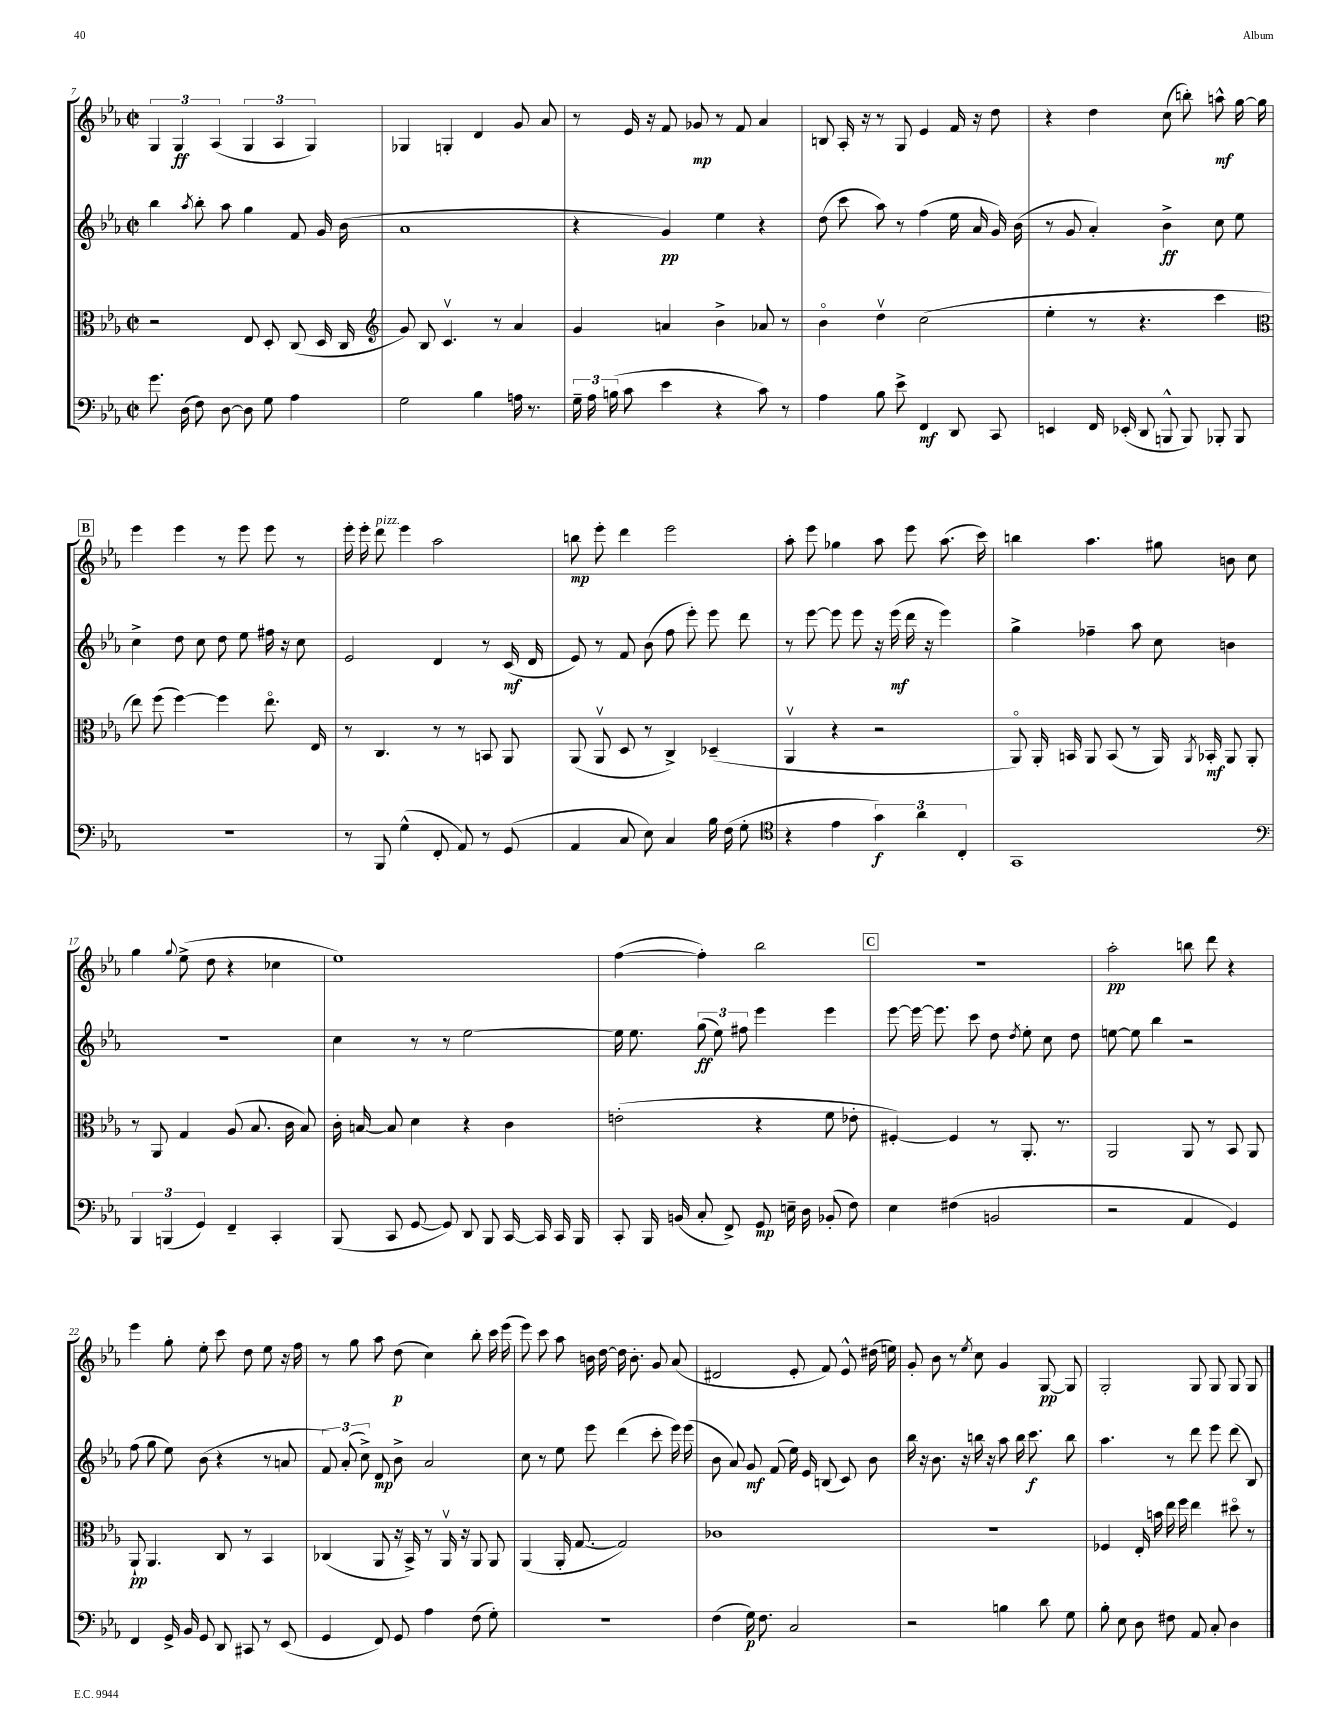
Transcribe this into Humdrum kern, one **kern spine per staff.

**kern	**kern	**kern	**kern
*staff4	*staff3	*staff2	*staff1
*clefF4	*clefC3	*clefG2	*clefG2
*k[b-e-a-]	*k[b-e-a-]	*k[b-e-a-]	*k[b-e-a-]
*M2/2	*M2/2	*M2/2	*M2/2
*met(c|)	*met(c|)	*met(c|)	*met(c|)
8.g	2r	4bb-	6G
.	.	.	6G
(16D	.	.	.
.	.	8qaa-	.
8F)	.	8bb-'	.
.	.	.	(6A-
[8D	.	8aa-	.
8D]	8E-	4gg	6G
8G	8D'	.	.
.	.	.	6A-
4A-	(8C	8f	.
.	.	.	6G)
.	16D	16g	.
.	16C	(16b-	.
=	=	=	=
*	*clefG2	*	*
2G	8g)	1a-	4G-
.	8B-	.	.
.	4.cv	.	4G'
4B-	.	.	4d
.	8r	.	.
16A	4a-	.	8g
8.r	.	.	.
.	.	.	8a-
=	=	=	=
24G~	4g	4r	8r
24A-	.	.	.
(24B	.	.	.
8c	.	.	16e-
.	.	.	16r
4e-	4a	4g)	8f
.	.	.	8g-
4r	4b-^	4ee-	8r
.	.	.	8f
8c)	8a-	4r	4a-
8r	8r	.	.
=	=	=	=
4A-	4b-o	(8dd	8B
.	.	8ccc	16A-'
.	.	.	16r
8B-	4ddv	8aa-)	8r
8e-^	.	8r	8G
4FF	(2cc	(4ff	4e-
8DD	.	16ee-	16f
.	.	16a-	16r
8CC	.	16g)	8dd
.	.	(16b-	.
=	=	=	=
4EE	4ee-'	8r	4r
.	.	8g	.
16FF	8r	4a-')	4dd
(16EE-'	.	.	.
8DD	4.r	.	.
8BBB^^	.	4b-^	(8cc
8BBB)	.	.	8bb')
8BBB-'	4ccc	8cc	8aa^^
8BBB-	.	8ee-	[16gg
.	.	.	16gg]
=	=	=	=
*	*clefC3	*	*
1r	8ee-)	4cc^	4eee-
.	(8ff	.	.
.	[4ff)	8dd	4eee-
.	.	8cc	.
.	4ff]	8dd	8r
.	.	8ee-	8eee-
.	8.ee-o	16ff#	8eee-
.	.	16r	.
.	.	8cc	8r
.	16E-	.	.
=	=	=	=
8r	8r	2e-	16eee-'
.	.	.	16eee-'
8BBB-	4.C	.	8ddd
(4G^^	.	.	4eee-
8FF'	8r	4d	2aa-
8AA-)	8r	.	.
8r	8BB	8r	.
(8GG	8AA-	(16c	.
.	.	16d	.
=	=	=	=
4AA-	(8AA-	8e-)	8bb
.	8AA-v	8r	8eee-'
8C	8D	8f	4ddd
8E-)	8r	(8b-	.
4C	4C^)	8ff	2eee-
.	.	8eee-')	.
16B-	(4D-~	8eee-	.
(16F	.	.	.
8G'	.	8ddd	.
=	=	=	=
*clefC4	*	*	*
4r	4AA-v	8r	8aa-'
.	.	[8eee-	8eee-
4e-	4r	8eee-]	4gg-
.	.	8eee-	.
6g)	2r	16r	8aa-
.	.	(16eee-	.
.	.	16ddd	8eee-
6a-	.	.	.
.	.	16r	.
.	.	4eee-)	(8.aa-
6C'	.	.	.
.	.	.	16ccc)
=	=	=	=
1GG	8AA-o)	4gg^	4bb
.	16AA-'	.	.
.	16BB	.	.
.	8AA-	4ff-~	4.aa-
.	(8BB	.	.
.	8r	8aa-	.
.	16AA-)	8cc	8gg#
.	8qAA-	.	.
.	16BB-'	.	.
.	8AA-	4b	8b
.	8AA-'	.	8cc
=	=	=	=
*clefF4	*	*	*
6BBB-	8r	1r	4gg
.	8AA-	.	.
(6BBB	.	.	.
.	.	.	8qqgg
.	4G	.	(8ee-^
6GG)	.	.	.
.	.	.	8dd
4FF~	(8A-	.	4r
.	8.B-	.	.
4CC'	.	.	4cc-
.	16c	.	.
.	8B-)	.	.
=	=	=	=
(8BBB-	16c'	4cc	1ee-)
.	[16B	.	.
8CC	8B]	.	.
[8GG	4d	8r	.
8GG])	.	8r	.
8DD	4r	[2ee-	.
8BBB-	.	.	.
[16CC	4c	.	.
16CC]	.	.	.
16CC	.	.	.
16BBB-	.	.	.
=	=	=	=
8CC'	(2e'	16ee-]	([4ff
.	.	8.ee-	.
16BBB-	.	.	.
(16BB	.	.	.
8C'	.	(12gg	4ff'])
.	.	12ee-)	.
8FF^)	.	.	.
.	.	12ff#	.
8GG	4r	4eee-	2bb-
16E~	.	.	.
16D	.	.	.
(8BB-'	8f	4eee-	.
8F)	8e-'	.	.
=	=	=	=
4E-	[4F#')	[8eee-	1r
.	.	16eee-_	.
.	.	8.eee-]	.
(4F#	4F#]	.	.
.	.	8ccc	.
2BB	8r	8dd	.
.	.	8qdd	.
.	8.AA-'	8ee-'	.
.	.	8cc	.
.	8.r	.	.
.	.	8dd	.
=	=	=	=
2r	2AA-	[8ee	2aa-'
.	.	8ee]	.
.	.	4bb-	.
4AA-	8AA-	2r	8bb
.	8r	.	8ddd
4GG)	8BB-	.	4r
.	8AA-	.	.
=	=	=	=
4FF	8AA-`	(8ff	4eee-
.	4.AA-	8gg	.
16GG^	.	8ee-)	8gg'
16BB-	.	.	.
8GG	.	(8b-	8ee-'
8DD	8C	4r	8ccc
8CC#	8r	.	8dd
8r	4BB-	8r	8ee-
(8EE-	.	8a	16r
.	.	.	16ff
=	=	=	=
4GG	(4C-	12f)	8r
.	.	(12a-'	.
.	.	.	8gg
.	.	12cc^)	.
8FF)	8AA-	8d	8aa-
8GG	16r	8b-^	(8dd
.	16BB-^)	.	.
4A-	8r	2a-	4cc)
.	16AA-v	.	.
.	16r	.	.
(8F	8AA-	.	8bb-'
8G')	8AA-	.	16ccc
.	.	.	(16eee-
=	=	=	=
1r	(4AA-	8cc	8eee-)
.	.	8r	8ccc
.	16AA-'	8ee-	8aa-
.	[8.G	.	.
.	.	8eee-	16b
.	.	.	[16dd
.	2G])	(4ddd	16dd]
.	.	.	8.b'
.	.	8ccc'	8g
.	.	16eee-)	(8a-
.	.	(16eee-	.
=	=	=	=
(4F	1c-	8b-	2d#
.	.	8a-)	.
16G)	.	8g	.
8.F	.	.	.
.	.	(8f	.
2C	.	16ee-)	8e-'
.	.	16e-	.
.	.	(8B	8f)
.	.	8c)	8e-^^
.	.	8b-	(16dd#
.	.	.	16ee)
=	=	=	=
2r	1r	16bb-	8g'
.	.	16r	.
.	.	8.b-	8b-
.	.	.	8r
.	.	16r	.
.	.	.	8qee-
.	.	16bb	8cc
.	.	16r	.
4B	.	8aa-	4g
.	.	16bb	.
.	.	8.ccc	.
8d	.	.	[8G
8G	.	8bb	8G]
=	=	=	=
8B-'	4F-	4.aa-	2G'
8E-	.	.	.
8D	16E-'	.	.
.	16b	.	.
8F#	16ee-	8r	.
.	16ff	.	.
8AA-	4ee-	8ddd	8G
8C'	.	8eee-	8G
4D	8dd#o	(8ddd	8G
.	8r	8B-)	8G
==	==	==	==
*-	*-	*-	*-
